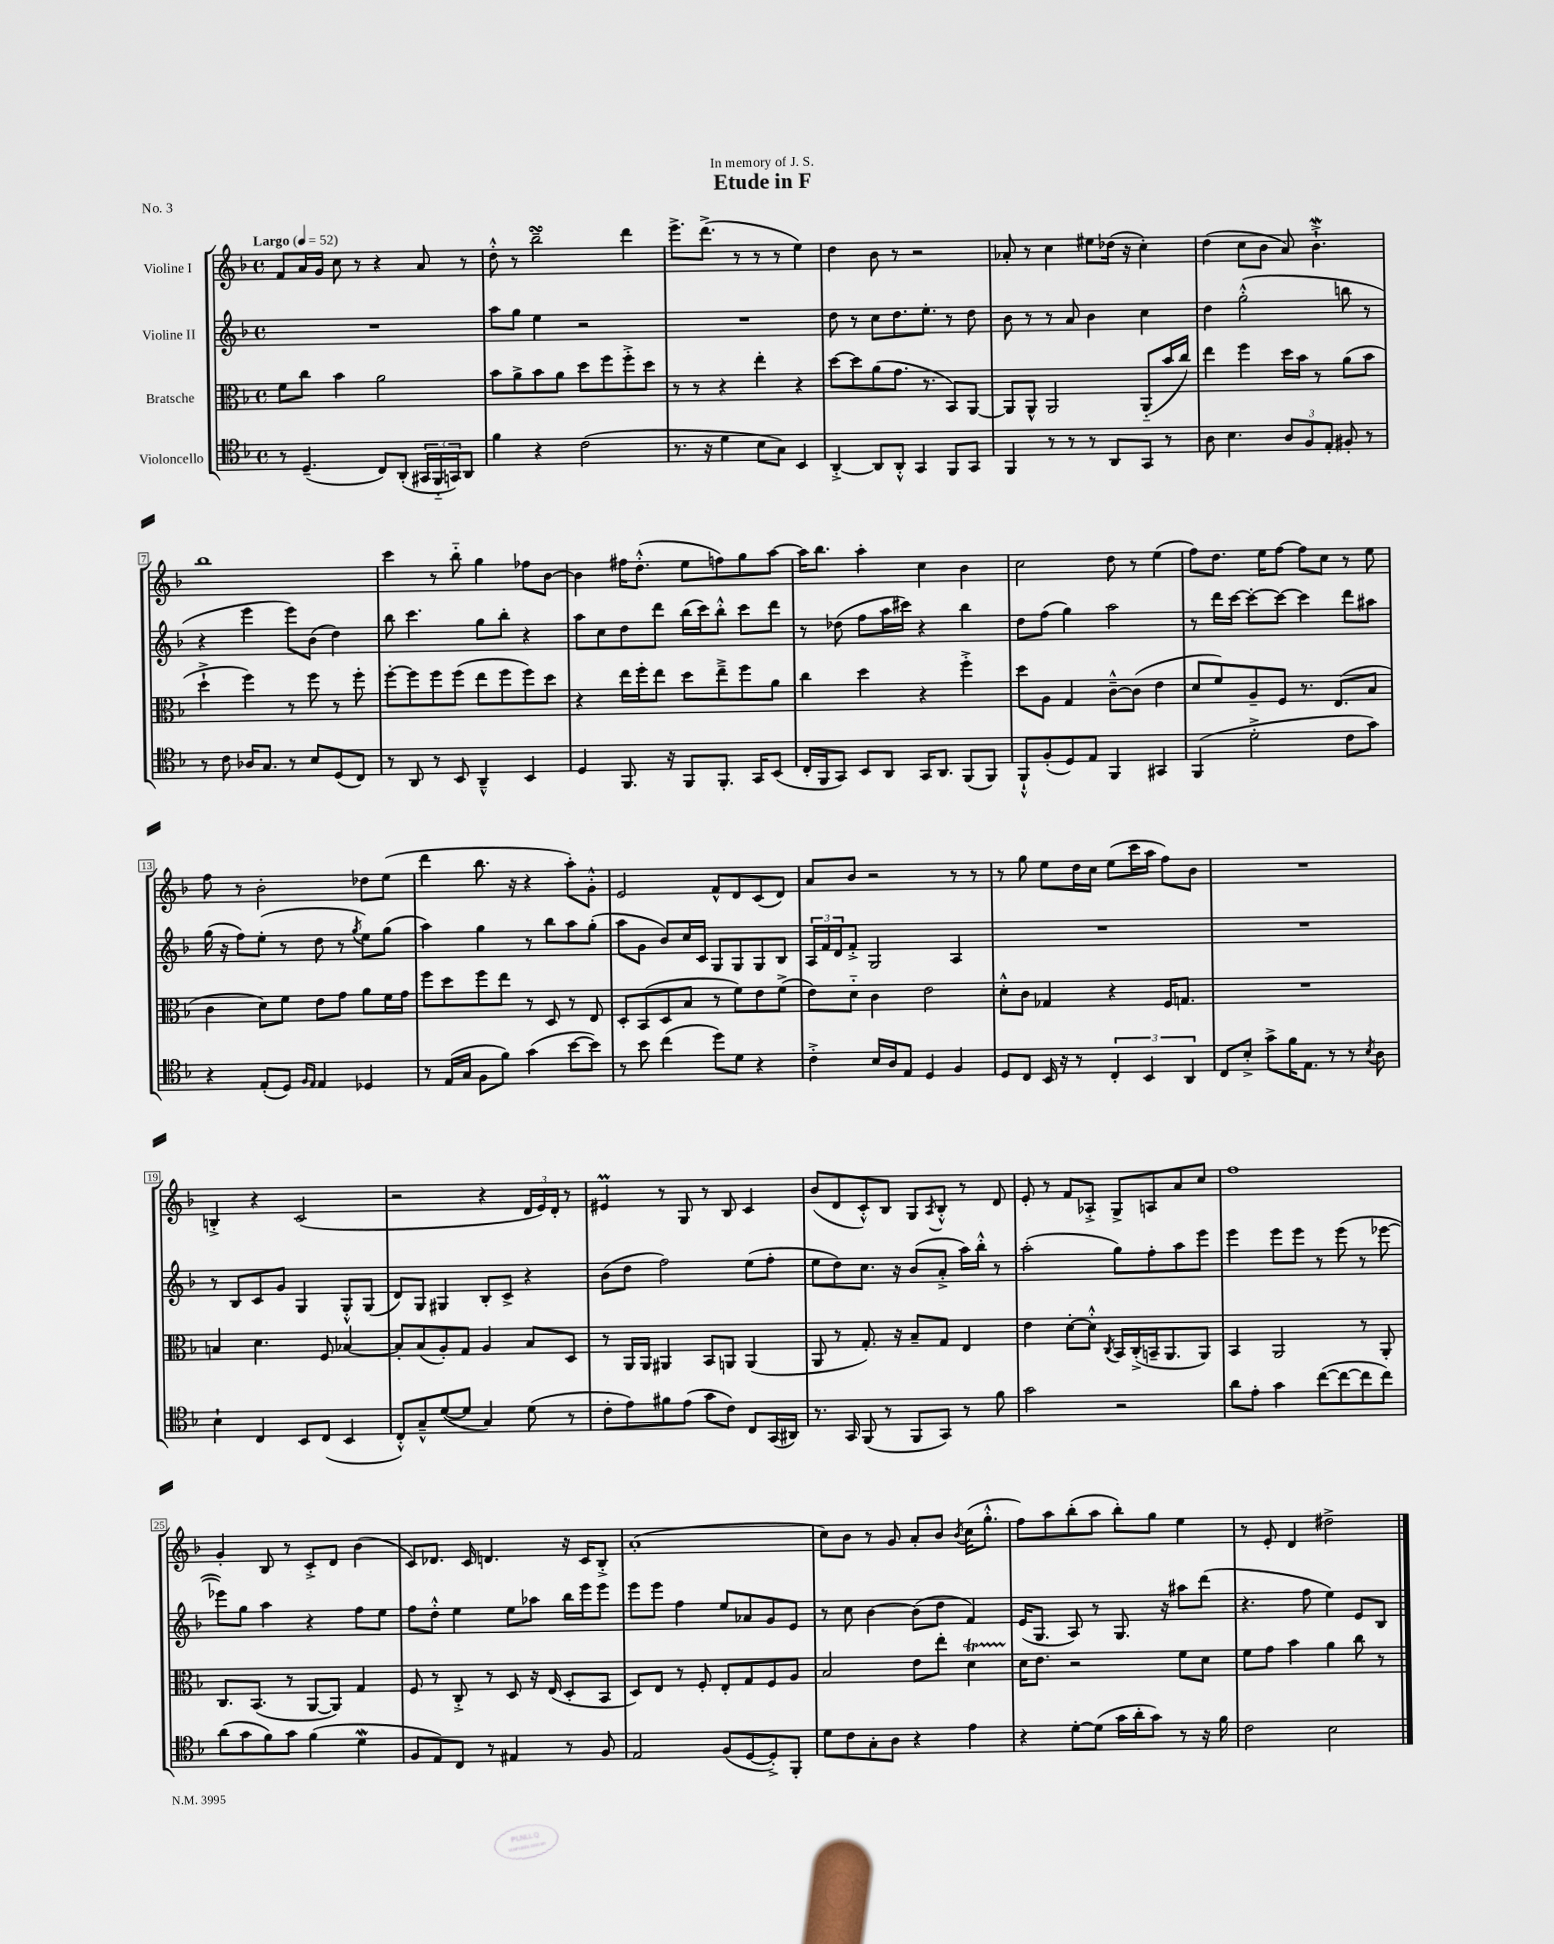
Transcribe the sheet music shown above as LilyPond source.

\header { title = "Etude in F" dedication = "In memory of J. S." piece = "No. 3" }
<<
\new StaffGroup <<
\new Staff = "s0" \with { instrumentName = "Violine I" } {
    \clef treble \key f \major \defaultTimeSignature \time 4/4 \tempo "Largo" 4 = 52
    f'8 a'16 g'16 c''8 r8 r4 a'8 r8 |
    d''8-.-^ r8 bes''2--\turn d'''4 |
    e'''8.-> d'''8.->( r8 r8 r8 e''4) |
    d''4 bes'8 r8 r2 |
    aes'8-. r8 c''4 eis''8 des''16( r16 c''4-.) |
    d''4( c''8 bes'8 a'8) bes'4.-!->\mordent |
    bes''1 |
    c'''4 r8 bes''8-_ g''4 fes''8 bes'8~ |
    bes'4 fis''16 d''8.-.-^( e''8 f''8) g''8 a''8~ |
    a''16 bes''8. a''4-. c''4 bes'4 |
    c''2 d''8 r8 e''4( |
    f''8) d''8. e''16 f''8~ f''8 c''8 r8 e''8 |
    f''8 r8 bes'2-. des''8 e''8( |
    d'''4 bes''8. r16 r4 a''8-.) g'8-.-^ |
    e'2 f'8-^ d'8 c'8( d'8) |
    a'8 bes'8 r2 r8 r8 |
    r8 g''8 e''8 d''16 c''16 e''8( c'''16 a''16 f''8) bes'8 |
    R1 |
    b4-.-> r4 c'2( |
    r2 r4 \tuplet 3/2 { d'16 e'16) d'16-. } r8 |
    eis'4\prall r8 g8 r8 bes8 c'4 |
    bes'8( d'8 c'8-.-^) bes8 g8 \acciaccatura { a8 } bes8-.-^ r8 d'8 |
    e'8-. r8 f'8 aes8-.-> g8-> a8 a'8 c''8 |
    f''1 |
    g'4-. bes8 r8 c'8-.-> d'8 bes'4( |
    c'8) des'8. c'16 d'4. r16 c'16 bes8-.-> |
    a'1-.( |
    c''8) bes'8 r8 g'8 a'8-. bes'8 \acciaccatura { bes'8 } c''16( g''8.-.-^ |
    f''8) a''8 bes''8-.( a''8 bes''8-.) g''8 e''4 |
    r8 e'8-. d'4 dis''2-> \bar "|." |
}
\new Staff = "s1" \with { instrumentName = "Violine II" } {
    \clef treble \key f \major \defaultTimeSignature \time 4/4
    R1 |
    a''8 g''8 e''4 r2 |
    R1 |
    d''8 r8 c''8 d''8. e''8.-. r8 d''8 |
    bes'8 r8 r8 a'8 bes'4 c''4 |
    d''4 g''2-.-^( b''8 r8 |
    r4 e'''4 e'''8) bes'8( d''4) |
    bes''8 c'''4. g''8 bes''8-. r4 |
    a''8 c''8 d''8 d'''8 bes''16( c'''16) bes''8-.-^ c'''8 d'''8 |
    r8 des''8( f''8 a''16 cis'''16) r4 bes''4 |
    d''8 f''8( g''4) a''2 |
    r8 d'''16 c'''16~ c'''8~-. c'''8~ c'''4 d'''8 ais''8 |
    g''16( r16 f''8) e''8-.( r8 d''8 r8 \acciaccatura { g''8 } e''8) g''8( |
    a''4) g''4 r8 bes''8 a''8 g''8-.( |
    a''8 g'8 bes'8) c''16 c'16 g8 g8 g8 bes8 |
    \tuplet 3/2 { a16 f'16 d'16 } f'8-.-> g2 a4 |
    R1 |
    R1 |
    r8 bes8 c'8 g'8 g4 g8-.-^ g8( |
    d'8) g8 gis4 bes8-. c'8-> r4 |
    bes'8( d''8 f''2) e''8( f''8-. |
    e''8 d''8) c''8. r16 bes'8( a'8-.-> a''16) bes''16-.-^ r8 |
    a''2-.( g''8) f''8-. a''8 e'''8 |
    e'''4 e'''8 e'''8 r8 e'''8( r8 ees'''8~ |
    ees'''8) g''8 a''4 r4 f''8 e''8 |
    f''8 d''8-.-^ e''4 e''8 aes''8 bes''16 e'''16 e'''8 |
    e'''8 e'''8 f''4 e''8 aes'8 g'8 e'8 |
    r8 c''8 bes'4~ bes'8( d''8 f'4) |
    e'16( g8. a8) r8 g8. r16 ais''8 d'''8( |
    r4. f''8 e''4) e'8 bes8 \bar "|." |
}
\new Staff = "s2" \with { instrumentName = "Bratsche" } {
    \clef alto \key f \major \defaultTimeSignature \time 4/4
    f'8 c''8 bes'4 a'2 |
    bes'8 a'8-> bes'8 a'8 d''8 f''8 f''8-.-> d''8 |
    r8 r8 r4 e''4-. r4 |
    d''8~ d''8 a'8( g'8. r8. bes,8) a,8~ |
    a,8 a,8-^ a,2 a,8-_( bes'16 c''16) |
    e''4 f''4 d''16 bes'16 r8 a'8( bes'8 |
    d''4-!-> f''4) r8 f''8 r8 f''8-. |
    f''8~-. f''8 f''8 f''8( e''8 f''8 f''8) d''8 |
    r4 e''16 f''16-. e''8 d''8 e''8---> f''8 a'8 |
    c''4 d''4 r4 f''4-.-> |
    d''8 a8 g4 c'8~---^ c'8( e'4 |
    d'8 f'8) a8-- f8 r8. e8.( bes8 |
    c'4 d'8) f'8 e'8 g'8 a'8 f'16 g'16 |
    f''8 d''8 f''8 e''8 r8 d8 r8 e8 |
    d8-. bes,8( d8 bes8 r8 f'8) e'8 f'8->( |
    e'8) d'8-_ c'4 e'2 |
    d'8-.-^ c'8 ges4 r4 f16 g8. |
    R1 |
    b4 d'4. f8 bes4~ |
    bes8-. bes8( a8-.) g8 a4 bes8 d8 |
    r8 a,16 a,16 ais,4 bes,8 a,8 a,4( |
    a,8 r8 g8.-.) r16 bes8-- g8 e4 |
    e'4 d'8~-. d'8-.-^ \acciaccatura { c8 } bes,16 c16-.->( b,16-- a,8. a,8) |
    bes,4 a,2 r8 a,8-. |
    c8. bes,8.( r8 a,8~ a,8) g4 |
    f8 r8 c8-.-> r8 d8 r16 e16( d8-. bes,8 |
    d8) e8 r8 f8-. e8-. g8 f8 a8 |
    bes2 e'8 e''8-. d'4\startTrillSpan |
    d'16\stopTrillSpan e'8. r2 f'8 d'8 |
    f'8 g'8 bes'4 a'4 c''8 r8 \bar "|." |
}
\new Staff = "s3" \with { instrumentName = "Violoncello" } {
    \clef tenor \key f \major \defaultTimeSignature \time 4/4
    r8 d4.--( c8) a,8-.( \tuplet 3/2 { gis,16 f,16-_ g,16) } a,8 |
    f'4 r4 c'2( |
    r8. r16 d'4 bes8 g8) bes,4 |
    a,4~-.-> a,8 a,8-.-^ g,4 f,8 g,8 |
    f,4 r8 r8 r8 a,8 g,8 r8 |
    a8 bes4. \tuplet 3/2 { a8 f8 e8-. } fis8-. r8 |
    r8 c'8 aes16 g8. r8 bes8 d8( c8) |
    r8 a,8 r8 bes,8 a,4---^ bes,4 |
    d4 f,8. r16 f,8 f,8.-. g,16 bes,8( |
    c16-. f,16 g,8) bes,8 a,8 g,16 a,8. f,8( f,8) |
    f,8-!-^ f8-.( d8) e8 f,4 gis,4 |
    f,4( d'2-.-> c'8 g'8) |
    r4 e8-.( d8) \grace { f16 e16 } e4 des4 |
    r8 e16( g16 f8 f'8) g'4( bes'8~ bes'8) |
    r8 bes'8 c''4( d''8) d'8 r4 |
    c'4-.-> bes16 a16 e8 d4 f4 |
    d8 c8 bes,16 r16 r8 \tuplet 3/2 { c4-. bes,4 a,4 } |
    c8 bes8-.-> g'8-> f'16 e8. r8 r8 \acciaccatura { bes8 } a8 |
    bes4-! c4 bes,8 c8( bes,4 |
    c8-.-^) g8---^ d'8~( d'8 g4) d'8( r8 |
    c'8-. e'8) fis'8 e'8( g'8 c'8) c8 g,16( ais,16) |
    r8. g,16 f,8( r8 f,8 g,8) r8 f'8 |
    g'2 r2 |
    a'8 e'8-. g'4 c''8~( c''8~ c''8 c''8) |
    a'8( g'8 f'8) g'8 f'4( d'4\mordent |
    f8 e8) c8 r8 eis4 r8 f8 |
    e2 f8( d8~ d8-.->) f,8-. |
    d'8 c'8 g8-. a8 r4 e'4 |
    r4 d'8~-. d'8( g'16 a'16-. g'8) r8 r16 f'16 |
    c'2 bes2 \bar "|." |
}
>>
>>
\layout { \context { \Score \override BarNumber.stencil = #(make-stencil-boxer 0.1 0.3 ly:text-interface::print) } }
